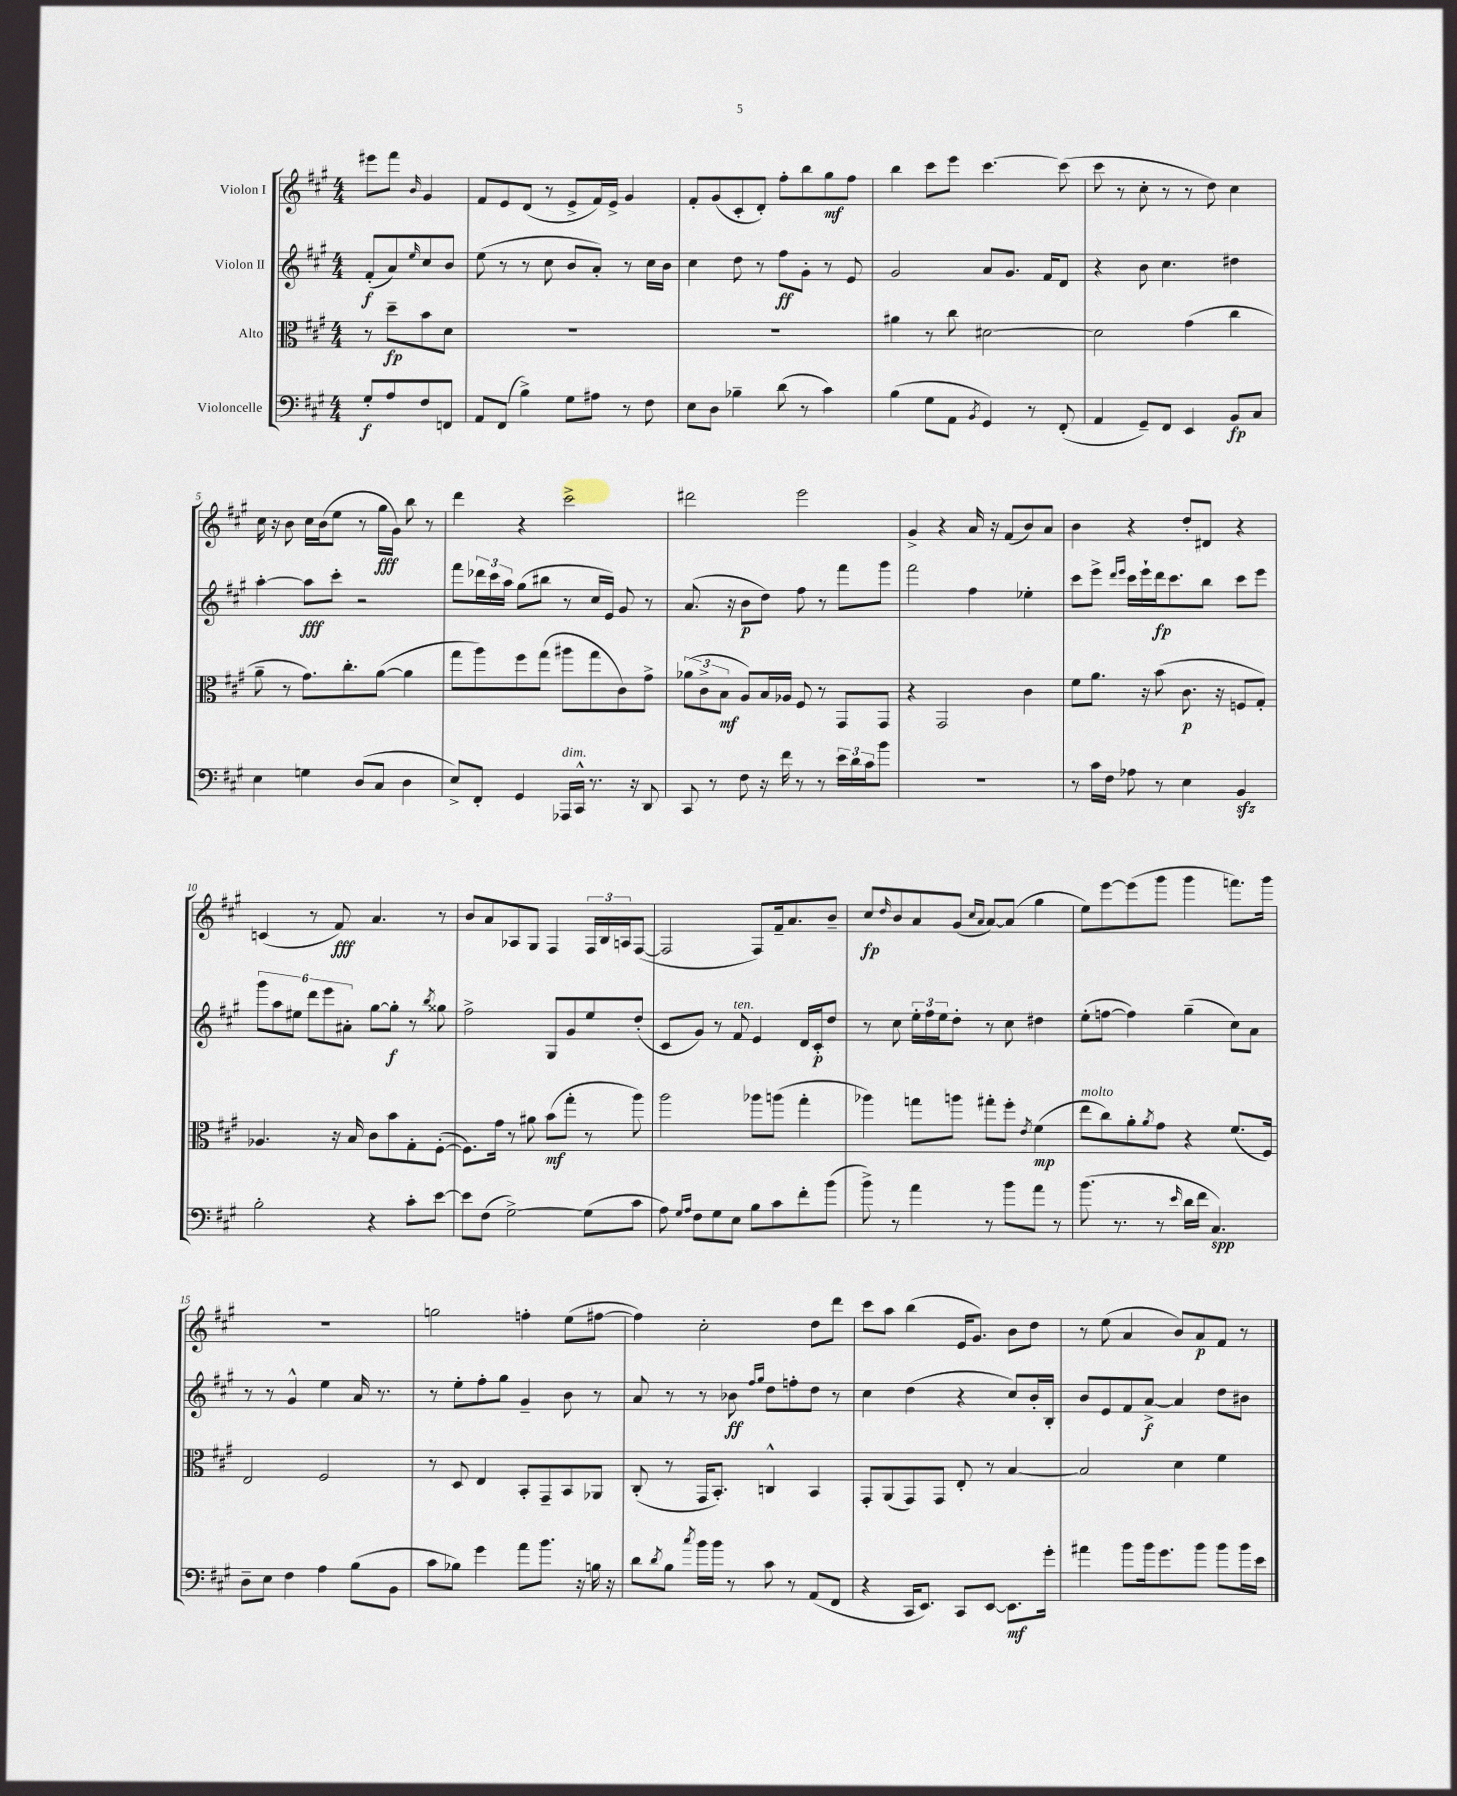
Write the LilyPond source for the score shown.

<<
\new StaffGroup <<
\new Staff = "s0" \with { instrumentName = "Violon I" } {
    \clef treble \key a \major \numericTimeSignature \time 4/4 \partial 2
    eis'''8 fis'''8 \grace { b'16 } gis'4 |
    fis'8 e'8 d'8( r8 e'8-> fis'16) e'16-> gis'4 |
    fis'8-. gis'8( cis'8-. d'8-.) fis''8-. b''8 gis''8\mf fis''8 |
    b''4 cis'''8 e'''8 cis'''4.~ cis'''8( |
    cis'''8 r8 cis''8-. r8 r8 d''8) cis''4 |
    cis''16 r16 b'8 cis''16 b'16( e''8 r8 gis''16\fff gis'16) b''8 r8 |
    d'''4 r4 cis'''2-> |
    dis'''2 e'''2 |
    gis'4-> r4 a'16 r16 fis'8( b'8) a'8 |
    b'4 r4 d''8-. dis'8 r4 |
    c'4( r8 fis'8\fff) a'4. r8 |
    b'8 a'8 aes8 gis8 fis4 \tuplet 3/2 { fis16 b16 a16 } fis8~( |
    fis2 fis8) fis'16-- a'8. b'8-- |
    cis''8\fp \grace { d''16 } b'8 a'8 gis'8( \grace { cis''16 a'16 } a'8~) a'8( gis''4 |
    e''8) e'''8~ e'''8( gis'''8 gis'''4 f'''8.) gis'''16 |
    R1 |
    g''2 f''4-. e''8( fis''8~ |
    fis''4) cis''2-. d''8 d'''8 |
    cis'''8 a''8 b''4( e'16 gis'8.) b'8 d''8 |
    r8 e''8( a'4 b'8) a'8\p fis'8 r8 \bar "|." |
}
\new Staff = "s1" \with { instrumentName = "Violon II" } {
    \clef treble \key a \major \numericTimeSignature \time 4/4 \partial 2
    fis'8-.\f( a'8) \grace { e''16 } cis''8 b'8 |
    e''8( r8 r8 cis''8 b'8 a'8-.) r8 cis''16 b'16 |
    cis''4 d''8 r8 fis''8\ff gis'8-. r8 e'8 |
    gis'2 a'8 gis'8. fis'16 d'8 |
    r4 b'8 cis''4. dis''4 |
    a''4~-. a''8\fff cis'''8-. r2 |
    fis'''8 \tuplet 3/2 { des'''16 cis'''16 a''16 } gis''8( bis''8 r8 cis''16 e'16) gis'8 r8 |
    a'8.( r16 b'8\p d''8) fis''8 r8 fis'''8 gis'''8 |
    fis'''2 fis''4 ees''4-. |
    cis'''8 e'''8-> \grace { d'''16 e'''16 } cis'''16 e'''16-! d'''16\fp cis'''8. b''8 cis'''8 e'''8 |
    \tuplet 6/4 { gis'''8 a''8 eis''8 d'''8 e'''8 ais'8-. } gis''8~ gis''8-.\f r8 \acciaccatura { b''8 } gisis''8 |
    fis''2-> gis8 gis'8 e''8 d''8-.( |
    cis'8 gis'8) r8 fis'8^\markup { \italic "ten." } e'4 d'16 cis'16-.\p d''8 |
    r8 cis''8 \tuplet 3/2 { e''16-. fis''16 e''16 } d''8-. r8 cis''8 dis''4 |
    e''8-.( f''8~ f''4) gis''4--( cis''8) a'8 |
    r8 r8 gis'4-^ e''4 a'16 r8. |
    r8 e''8-. fis''8-. gis''8 gis'4-- b'8 r8 |
    a'8 r8 r8 bes'8\ff \grace { fis''16 gis''16 } d''8 f''8-. d''8 r8 |
    cis''4 d''4( r4 cis''8) b'16-. b16-. |
    b'8 e'8 fis'8 a'8~->\f a'4 d''8 bis'8 \bar "|." |
}
\new Staff = "s2" \with { instrumentName = "Alto" } {
    \clef alto \key a \major \numericTimeSignature \time 4/4 \partial 2
    r8 d''8--\fp b'8 d'8 |
    R1 |
    R1 |
    ais'4 r8 cis''8 dis'2~ |
    dis'2 gis'4( cis''4 |
    a'8-- r8 gis'8.) cis''8.-. a'8~( a'4 |
    gis''8 a''8) fis''8 gis''8( ais''8 gis''8 cis'8) gis'8-> |
    \tuplet 3/2 { aes'8( cis'8-> b8\mf } a8) b16 aes16 fis8 r8 gis,8 gis,8 |
    r4 gis,2 cis'4 |
    fis'8 a'8. r16 b'8( cis'8.\p r16 f8 gis8-.) |
    aes4. r16 b16 cis'8 b'8 gis8-. fis8~-.( |
    fis8.) gis'16 r8 ais'8 b'8\mf( gis''8-. r8 a''8) |
    a''2 aes''8 a''8( gis''4-. |
    aes''4) g''8 a''8 gis''8-. fis''8-. \acciaccatura { e'8 } fis'4\mp( |
    e''8^\markup { \italic "molto" } cis''8) a'8-. \acciaccatura { a'8 } gis'8 r4 fis'8.( fis16) |
    e2 fis2 |
    r8 d8 e4 b,8-. gis,8-- b,8 aes,8 |
    cis8-.( r8 gis,16 b,8.-.) c4-^ b,4 |
    gis,8-. a,8( gis,8) gis,8 e8-. r8 b4~ |
    b2 d'4 fis'4 \bar "|." |
}
\new Staff = "s3" \with { instrumentName = "Violoncelle" } {
    \clef bass \key a \major \numericTimeSignature \time 4/4 \partial 2
    gis8-.\f a8 fis8 f,8 |
    a,8 fis,8( b4->) gis8 ais8 r8 fis8 |
    e8 d8 bes4-- d'8( r8 cis'4) |
    b4( gis8 a,8 \acciaccatura { b,8 } gis,4) r8 fis,8-.( |
    a,4 gis,8--) fis,8 e,4 b,8\fp cis8 |
    e4 g4 d8( cis8 d4 |
    e8->) fis,8-. gis,4 aes,,16^\markup { \italic "dim." } cis,16-^ r8. r16 d,8 |
    cis,8 r8 fis8 r16 fis'16 r8 r8 \tuplet 3/2 { e'16 d'16 cis'16 } b'8 |
    R1 |
    r8 cis'16 fis16 aes8 r8 e4 b,4\sfz |
    b2-. r4 cis'8-. e'8~ |
    e'8 fis8( gis2~->) gis8( cis'8 |
    a8) \grace { gis16 a16 } fis8 gis8 e8 b8 cis'8 fis'8-. b'8( |
    b'8->) r8 a'4 r8 b'8 a'8 r8 |
    b'8.( r8. r8 \grace { e'16 } d'16 fis'16 cis4.\spp) |
    d8-- e8 fis4 a4 b8( b,8 |
    cis'8 bes8) gis'4 a'8 b'8. r16 b16 r16 |
    d'8 \acciaccatura { d'8 } b8 \acciaccatura { cis''8 } b'16 b'16 r8 cis'8 r8 a,8( fis,8 |
    r4 cis,16 e,8.) cis,8 e,8~ e,8.\mf gis'16-. |
    ais'4 b'8 b'16 gis'8. b'8 b'8 b'16 e'16 \bar "|." |
}
>>
>>
